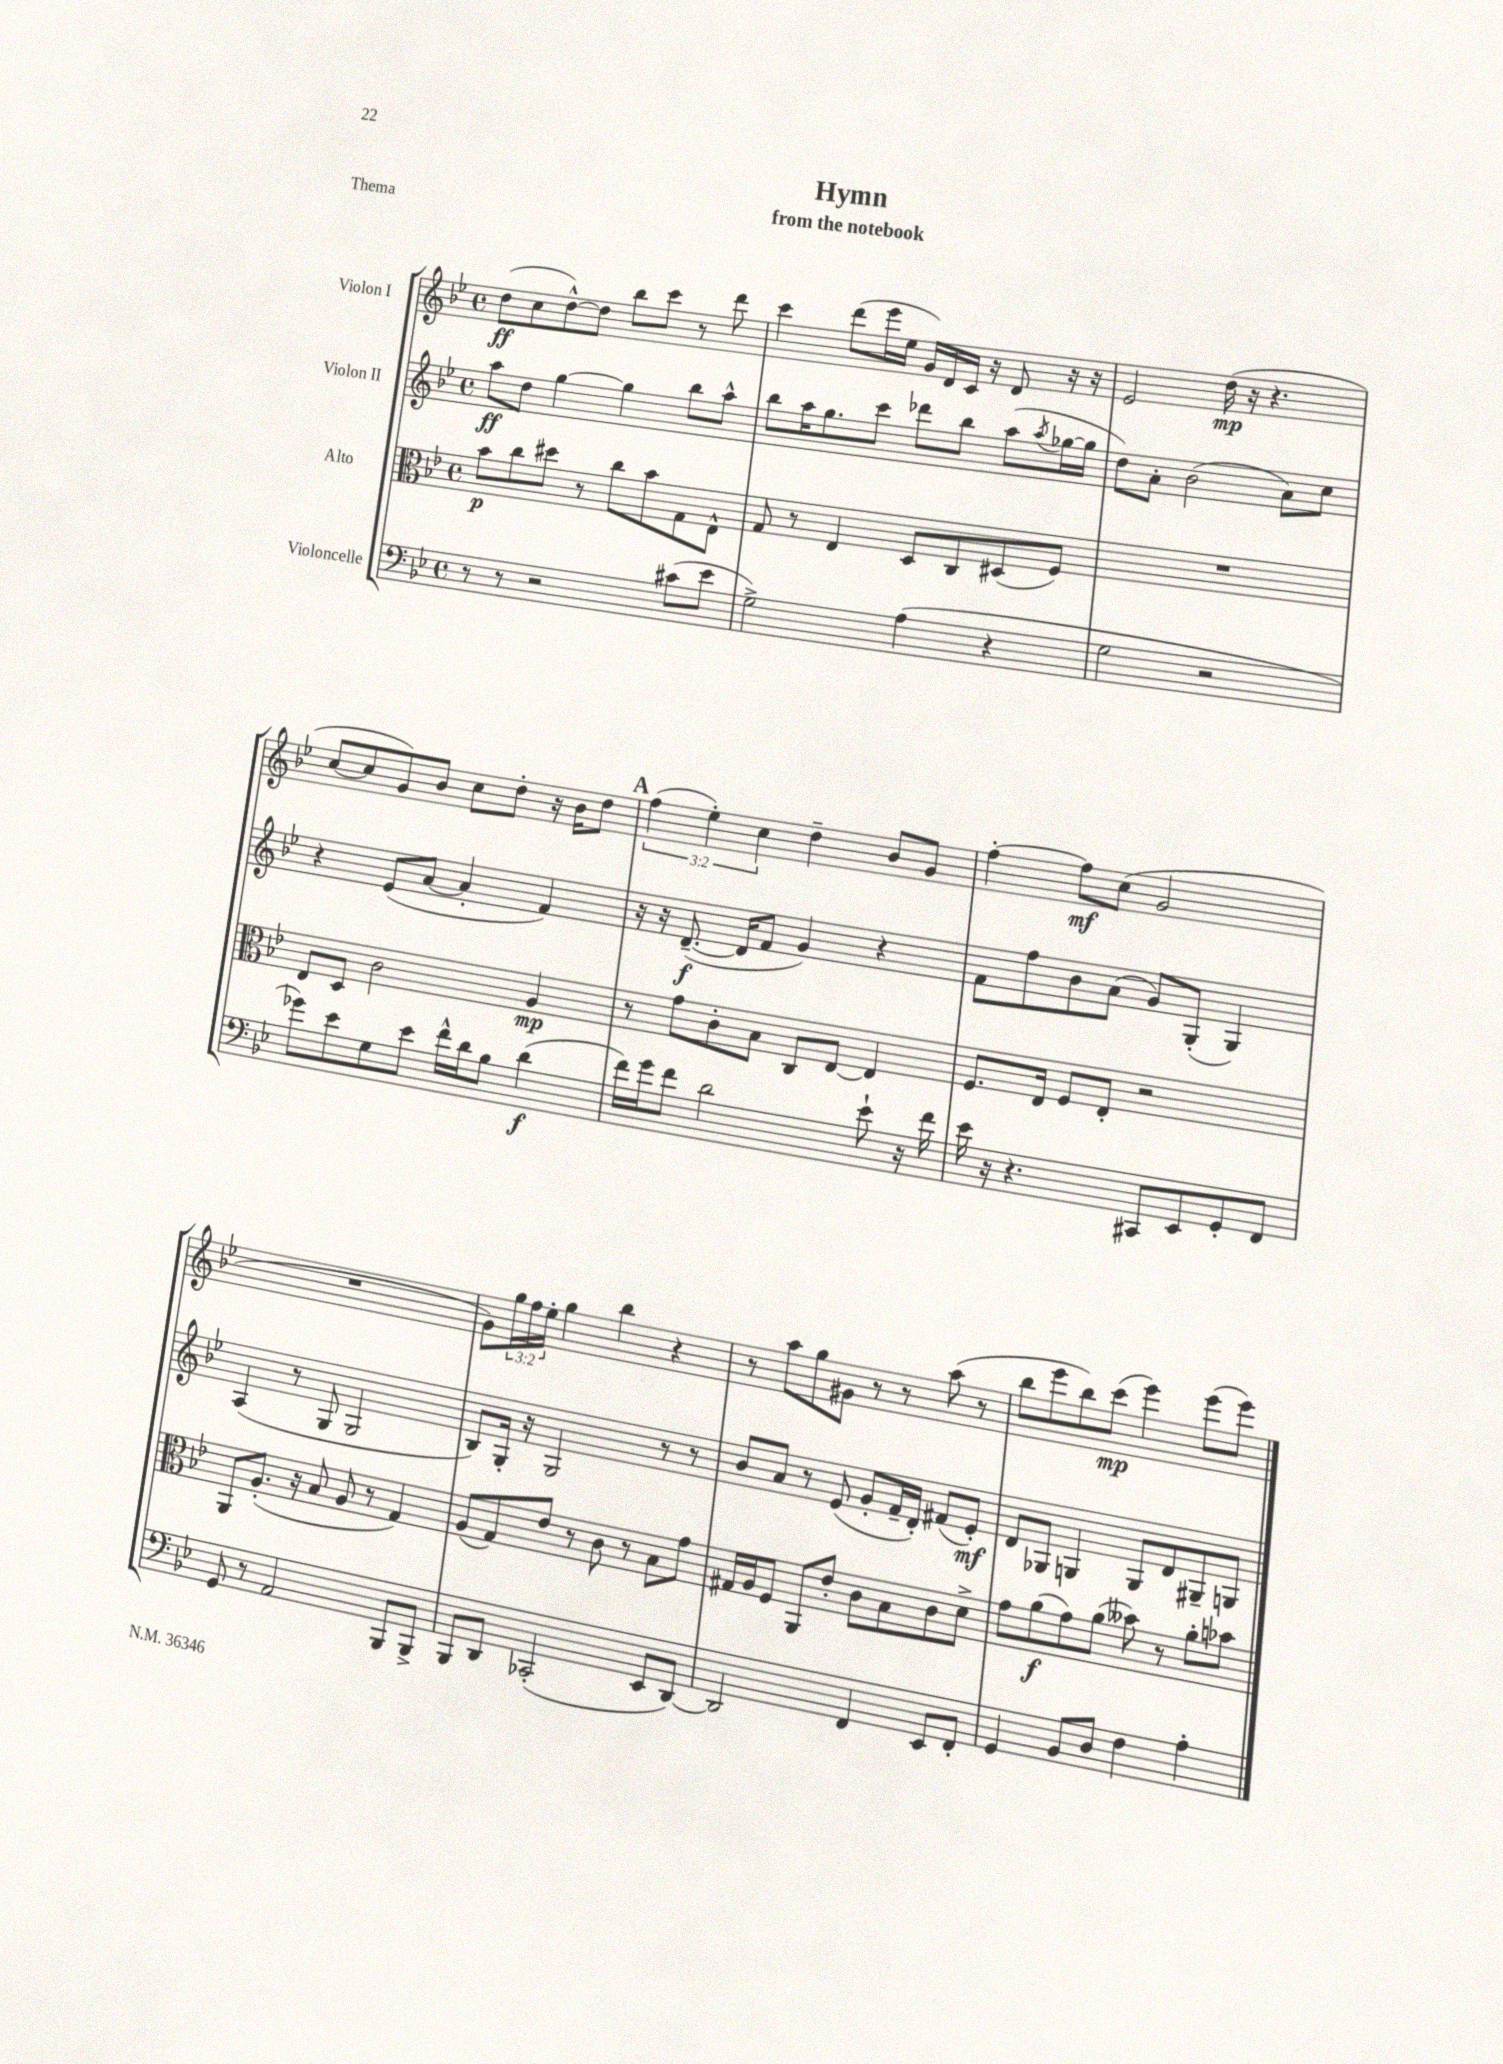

**kern	**dynam	**kern	**dynam	**kern	**dynam	**kern	**dynam
*part4	*part4	*part3	*part3	*part2	*part2	*part1	*part1
*staff4	*staff4	*staff3	*staff3	*staff2	*staff2	*staff1	*staff1
*I"Violoncelle	*	*I"Alto	*	*I"Violon II	*	*I"Violon I	*
*clefF4	*	*clefC3	*	*clefG2	*	*clefG2	*
*k[b-e-]	*	*k[b-e-]	*	*k[b-e-]	*	*k[b-e-]	*
*M4/4	*	*M4/4	*	*M4/4	*	*M4/4	*
*met(c)	*	*met(c)	*	*met(c)	*	*met(c)	*
=1	=1	=1	=1	=1	=1	=1	=1
8r	.	8b-\L	p	8aa\L	ff	(8dd\L	ff
8r	.	8cc\	.	8dd\J	.	8cc\	.
2r	.	8dd#X\J	.	[4gg\	.	[8dd^^\)	.
.	.	8r	.	.	.	8dd\J]	.
.	.	8cc\L	.	4gg\]	.	8bb-\L	.
.	.	8b-\	.	.	.	8ccc\J	.
(8c#X\L	.	8G\	.	8bb-\L	.	8r	.
8e-\J	.	8E-^^\J	.	8aa^^\J	.	8ddd\	.
=2	=2	=2	=2	=2	=2	=2	=2
2G^\)	.	8G/	.	8bb-\L	.	4ccc\	.
.	.	8r	.	16aa\K	.	.	.
.	.	.	.	8.gg\	.	.	.
.	.	4E-/	.	.	.	(8ddd\L	.
.	.	.	.	8ccc\J	.	16eee-\L	.
.	.	.	.	.	.	16ee-\JJ	.
(4A\	.	8D/L	.	8ddd-X\L	.	16g/LL)	.
.	.	.	.	.	.	16d/	.
.	.	8C/	.	8bb-\J	.	16c/JJ	.
.	.	.	.	.	.	16r	.
4r	.	(8D#X/	.	(8aa\L	.	8d/	.
.	.	.	.	8qaa/	.	.	.
.	.	8F/J)	.	[16gg-X\L	.	16r	.
.	.	.	.	16gg-\JJ]	.	16r	.
=3	=3	=3	=3	=3	=3	=3	=3
2G\	.	1r	.	8dd\L)	.	2e-/	.
.	.	.	.	8a'\J	.	.	.
.	.	.	.	(2b-\	.	.	.
2r	.	.	.	.	.	(16dd\	mp
.	.	.	.	.	.	16r	.
.	.	.	.	.	.	4.r	.
.	.	.	.	8a\L)	.	.	.
.	.	.	.	8cc\J	.	.	.
!!LO:LB:g=z
=4	=4	=4	=4	=4	=4	=4	=4
8g-X\L)	.	8E-/L	.	4r	.	[8cc/L	.
8e-\	.	8D/J	.	.	.	8cc/]	.
8G\	.	2c\	.	(8e-/L	.	8g/)	.
8e-\J	.	.	.	[8a/J	.	8b-/J	.
16f^^\LL	.	.	.	4a'/]	.	8cc\L	.
16d\J	.	.	.	.	.	.	.
8B-\J	.	.	.	.	.	8dd'\J	.
(4d\	f	4A/	mp	4f/)	.	16r	.
.	.	.	.	.	.	16b-\KL	.
.	.	.	.	.	.	8dd\J	.
!!LO:REH:place=s1:t=A
=5	=5	=5	=5	=5	=5	=5	=5
16f\LL)	.	8r	.	16r	.	(6ff\	.
16g\J	.	.	.	16r	.	.	.
8f\J	.	8g\L	.	([8.d~/	f	.	.
.	.	.	.	.	.	6ee-'\)	.
2d\	.	8c'\	.	.	.	.	.
.	.	.	.	16d/KL]	.	.	.
.	.	.	.	.	.	6cc\	.
.	.	8B-\J	.	8f/J	.	.	.
.	.	8C/L	.	4g/)	.	4dd~\	.
.	.	[8E-/J	.	.	.	.	.
8e-`\	.	4E-/]	.	4r	.	8b-/L	.
16r	.	.	.	.	.	8g/J	.
16f\	.	.	.	.	.	.	.
=6	=6	=6	=6	=6	=6	=6	=6
16e-\	.	8.F/L	.	8f\L	.	[4ff'\	.
16r	.	.	.	.	.	.	.
4.r	.	.	.	8ff\	.	.	.
.	.	16E-/Jk	.	.	.	.	.
.	.	8F/L	.	8b-\	.	8ff\L]	mf
.	.	8E-'/J	.	(8a\J	.	(8cc\J	.
8CC#X/L	.	2r	.	8g/L)	.	2g/	.
8EE-/	.	.	.	(8G'/J	.	.	.
8GG'/	.	.	.	4G/)	.	.	.
8FF/J	.	.	.	.	.	.	.
!!LO:LB:g=z
=7	=7	=7	=7	=7	=7	=7	=7
8GG/	.	8AA/L	.	(4A/	.	1r	.
8r	.	(8.A'/J	.	.	.	.	.
2AA/	.	.	.	8r	.	.	.
.	.	16r	.	.	.	.	.
.	.	8B-/	.	8G/	.	.	.
.	.	8A/	.	2G/	.	.	.
.	.	8r	.	.	.	.	.
8BBB-/L	.	4G/)	.	.	.	.	.
8BBB-^/J	.	.	.	.	.	.	.
=8	=8	=8	=8	=8	=8	=8	=8
8BBB-/L	.	(8A/L	.	8B-/L)	.	8g\L)	.
8DD/J	.	8G/)	.	16G'/Jk	.	24gg\L	.
.	.	.	.	.	.	24ff\	.
.	.	.	.	16r	.	.	.
.	.	.	.	.	.	24ee-'\JJ	.
(2CC-X'/	.	8e-/J	.	2G/	.	4gg\	.
.	.	8r	.	.	.	.	.
.	.	8c\	.	.	.	4bb-\	.
.	.	8r	.	.	.	.	.
8EE-/L	.	8B-\L	.	8r	.	4r	.
[8DD/J)	.	8g\J	.	8r	.	.	.
=9	=9	=9	=9	=9	=9	=9	=9
2DD/]	.	16G#X/LL	.	8b-/L	.	8r	.
.	.	16A/J	.	.	.	.	.
.	.	8F/J	.	8a/J	.	8aa\L	.
.	.	8AA/L	.	8r	.	8gg\	.
.	.	8e-'/J	.	(8e-/	.	8g#X\J	.
4FF/	.	8c\L	.	8g'/L	.	8r	.
.	.	8B-\	.	16f~/L	.	8r	.
.	.	.	.	16d'/JJ)	.	.	.
8EE-/L	.	8c\	.	(8f#X/L	.	(8aa\	.
8FF'/J	.	8d^\J	.	8e-'/J)	mf	8r	.
=10	=10	=10	=10	=10	=10	=10	=10
4GG/	.	8g\L	.	8d/L	.	8bb-\L	.
.	.	(8a\	f	8G-X/J	.	8eee-\	.
8BB-/L	.	8g\)	.	4Gn/	.	8bb-\)	.
8D/J	.	(8a\J	.	.	.	(8ccc\J	mp
4F\	.	8b--X\)	.	8G/L	.	4eee-\)	.
.	.	8r	.	8d/	.	.	.
4A'\	.	8a'\L	.	8G#X~/	.	(8eee-\L	.
.	.	8b-X\J	.	8Gn/J	.	8eee-\J)	.
==	==	==	==	==	==	==	==
*-	*-	*-	*-	*-	*-	*-	*-
